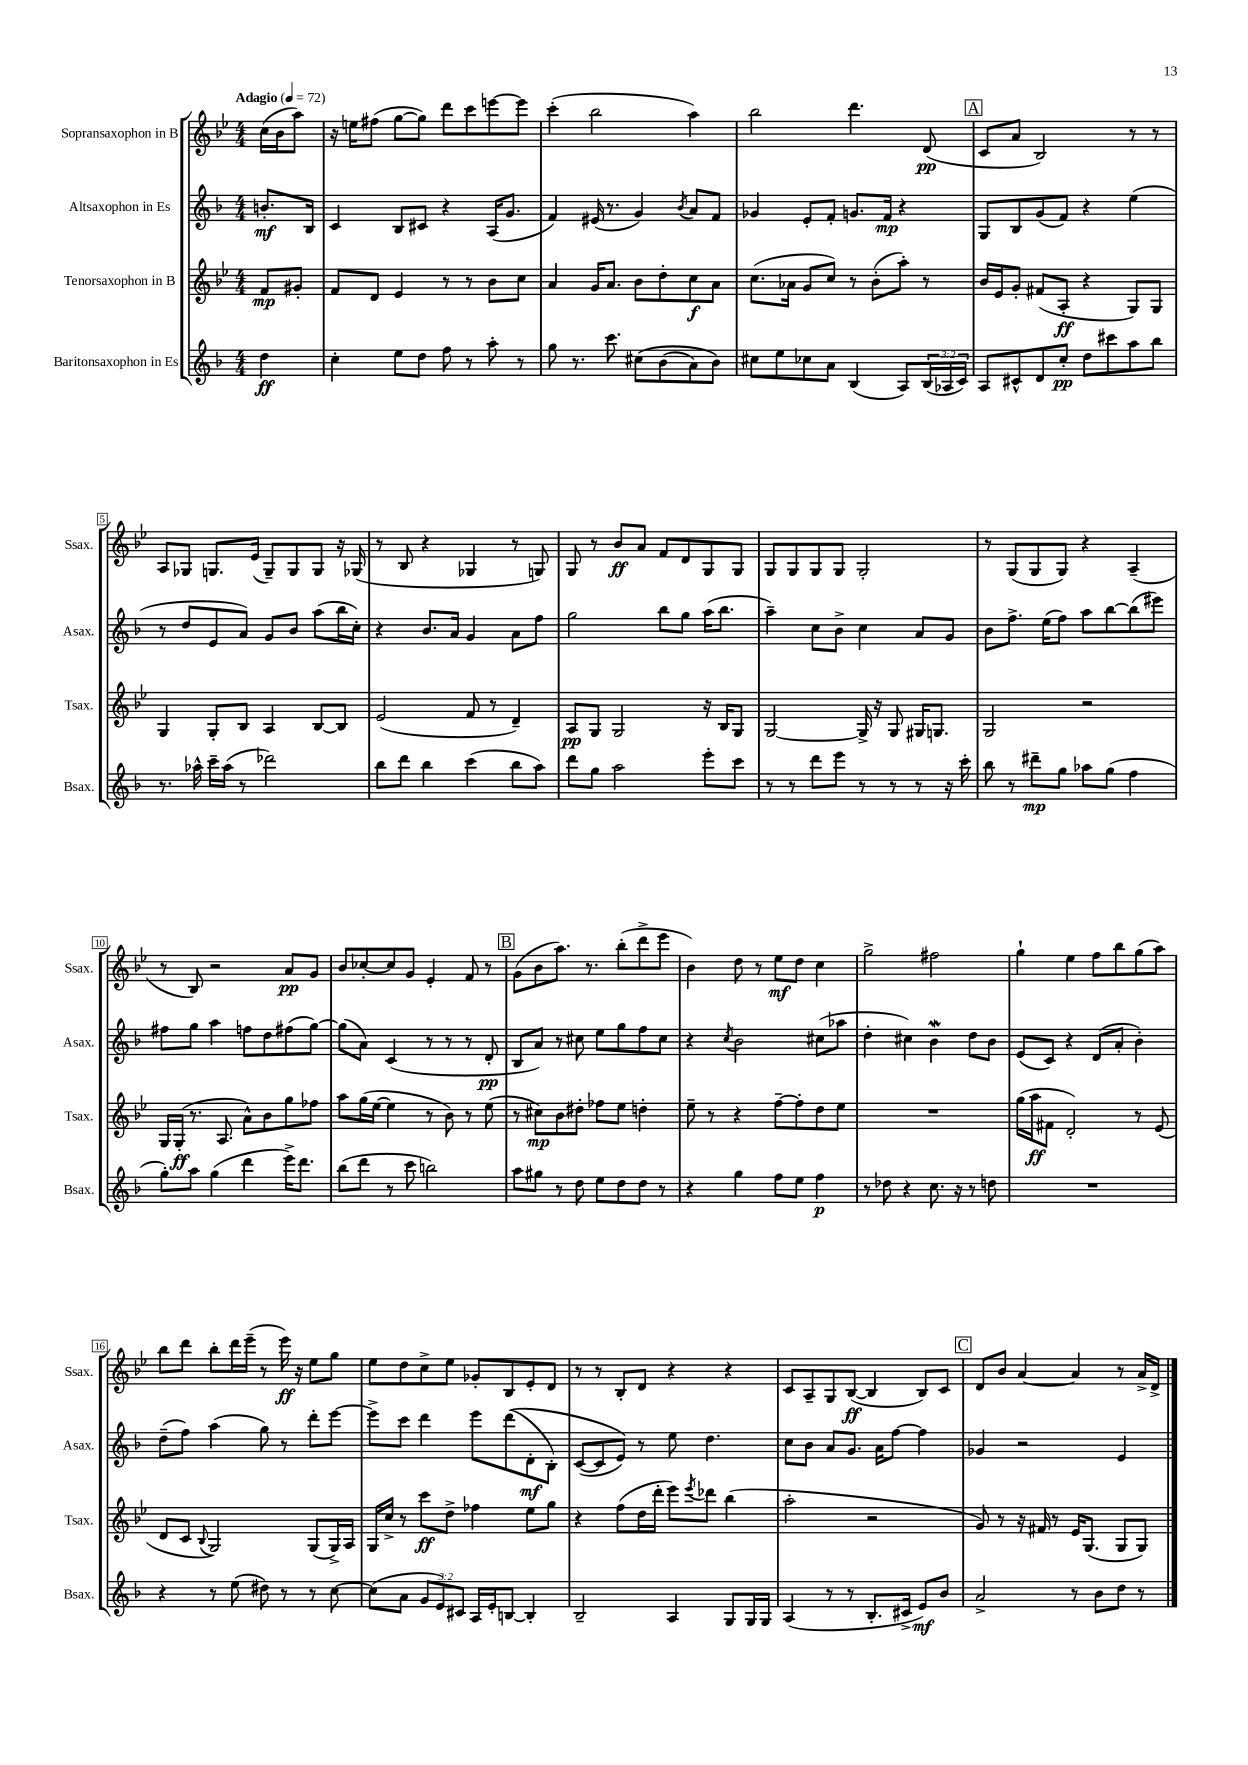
<<
\new StaffGroup <<
\new Staff = "s0" \with { instrumentName = "Sopransaxophon in B" shortInstrumentName = "Ssax." } {
    \clef treble \key bes \major \numericTimeSignature \time 4/4 \partial 4 \tempo "Adagio" 4 = 72
    c''16( bes'16 a''8) |
    r16 e''16 fis''8( g''8~ g''8) d'''8 c'''8 e'''8~ e'''8 |
    c'''4-.( bes''2 a''4) |
    bes''2 d'''4. d'8\pp( |
    \mark \markup { \box "A" } c'8 a'8 bes2) r8 r8 |
    a8 ges8 g8. ees'16( g8--) g8 g8 r16 ges16( |
    r8 bes8 r4 ges4 r8 g8) |
    g8 r8 bes'8\ff a'8 f'8 d'8 g8 g8 |
    g8 g8 g8 g8 g2-. |
    r8 g8( g8 g8) r4 a4--( |
    r8 bes8) r2 a'8\pp g'8 |
    bes'8 ces''8~-. ces''8 g'8 ees'4-. f'8 r8 |
    \mark \markup { \box "B" } g'8( bes'8 a''8.) r8. bes''8-.( d'''8-> ees'''8 |
    bes'4) d''8 r8 ees''8\mf d''8 c''4 |
    g''2-> fis''2 |
    g''4-! ees''4 f''8 bes''8 g''8( a''8) |
    bes''8 d'''8 bes''8-. d'''16 ees'''16--( r8 ees'''16\ff) r16 ees''8 g''8 |
    ees''8 d''8 c''8-> ees''8 ges'8-. bes8 ees'8-. d'8 |
    r8 r8 bes8-. d'8 r4 r4 |
    c'8 a8-- g8 bes8~\ff( bes4 bes8) c'8 |
    \mark \markup { \box "C" } d'8 bes'8 a'4~ a'4 r8 a'16-> d'16-> \bar "|." |
}
\new Staff = "s1" \with { instrumentName = "Altsaxophon in Es" shortInstrumentName = "Asax." } {
    \clef treble \key f \major \numericTimeSignature \time 4/4 \partial 4
    b'8.-.\mf bes16 |
    c'4 bes8 cis'8 r4 a16( g'8. |
    f'4) eis'16( r8. g'4) \acciaccatura { bes'8 } a'8 f'8 |
    ges'4 e'8-. f'8-. g'8. f'16\mp r4 |
    \mark \markup { \box "A" } g8 bes8 g'8( f'8) r4 e''4( |
    r8 d''8 e'8 a'8) g'8 bes'8 a''8( bes''16 c''16-.) |
    r4 bes'8. a'16 g'4 a'8 f''8 |
    g''2 bes''8 g''8 a''16( bes''8. |
    a''4--) c''8 bes'8-> c''4 a'8 g'8 |
    bes'8 f''8.-> e''16( f''8) a''8 bes''8~ bes''8( eis'''8) |
    fis''8 g''8 a''4 f''8 d''8 fis''8( g''8~) |
    g''8( a'8) c'4( r8 r8 r8 d'8-.\pp |
    \mark \markup { \box "B" } bes8 a'8) r8 cis''8 e''8 g''8 f''8 cis''8 |
    r4 \acciaccatura { c''8 } bes'2 cis''8( aes''8 |
    d''4-. cis''4) bes'4\mordent d''8 bes'8 |
    e'8( c'8) r4 d'8( a'8-. bes'4-.) |
    d''8--( f''8) a''4( g''8) r8 d'''8-. e'''8~ |
    e'''8-> c'''8 d'''4 e'''8 d'''8(\( d'8-.\mf bes8-.) |
    c'8~( c'8 e'8)\) r8 e''8 d''4. |
    c''8 bes'8 a'8 g'8. a'16 f''8~ f''4 |
    \mark \markup { \box "C" } ges'4 r2 e'4 \bar "|." |
}
\new Staff = "s2" \with { instrumentName = "Tenorsaxophon in B" shortInstrumentName = "Tsax." } {
    \clef treble \key bes \major \numericTimeSignature \time 4/4 \partial 4
    f'8\mp gis'8-. |
    f'8 d'8 ees'4 r8 r8 bes'8 c''8 |
    a'4 g'16 a'8. bes'8 d''8-. c''8\f a'8 |
    c''8.( aes'16 g'8 c''8) r8 bes'8-.( a''8-.) r8 |
    \mark \markup { \box "A" } bes'16 ees'16 g'8-. fis'8( a8-.\ff r4 g8) g8 |
    g4 g8-. bes8 a4 bes8~ bes8 |
    ees'2( f'8 r8 d'4--) |
    a8\pp g8 g2 r16 bes16 g8 |
    g2~ g16-> r16 g8 gis16 g8. |
    g2 r2 |
    g16 g16-.\ff( r8. a8. a'8-^) bes'8 g''8 fes''8 |
    a''8 g''16( ees''16~ ees''4 r8 bes'8) r8 ees''8( |
    \mark \markup { \box "B" } r8 cis''8\mp) bes'8 dis''8-. fes''8 ees''8 d''4-. |
    ees''8-- r8 r4 f''8~-- f''8-. d''8 ees''8 |
    R1 |
    g''16( a''16\ff fis'8 d'2-.) r8 ees'8( |
    d'8 c'8 \appoggiatura { bes8 } g2) g8( g16->) a16 |
    g16 c''16-> r8 c'''8\ff d''8-> fes''4 ees''8 g''8 |
    r4 f''8( d''16 d'''16-. ees'''8) \acciaccatura { ees'''8 } des'''8 bes''4( |
    a''2-. r2 |
    \mark \markup { \box "C" } g'8) r8 r16 fis'16 r8 ees'16 g8.( g8 g8) \bar "|." |
}
\new Staff = "s3" \with { instrumentName = "Baritonsaxophon in Es" shortInstrumentName = "Bsax." } {
    \clef treble \key f \major \numericTimeSignature \time 4/4 \override Staff.TupletNumber.text = #tuplet-number::calc-fraction-text \partial 4
    d''4\ff |
    c''4-. e''8 d''8 f''8 r8 a''8-. r8 |
    g''8 r8. c'''8. cis''8\( bes'8( a'8) bes'8\) |
    cis''8 e''8 ces''8 a'8 bes4( a8) \tuplet 3/2 { bes16( aes16 c'16) } |
    \mark \markup { \box "A" } a8 cis'8-^ d'8 c''8-.\pp d''8 cis'''8 a''8 bes''8 |
    r8. aes''16-^ c'''16-- aes''16( r8 des'''2) |
    bes''8 d'''8 bes''4 c'''4( bes''8 a''8) |
    d'''8 g''8 a''2 e'''8-. c'''8 |
    r8 r8 d'''8 e'''8 r8 r8 r8 r16 c'''16-. |
    bes''8 r8 dis'''8--\mp g''8 aes''8 g''8( f''4 |
    g''8-.) a''8 g''4( d'''4 e'''16->) d'''8. |
    bes''8( d'''8 r8 c'''8 b''2) |
    \mark \markup { \box "B" } a''8 gis''8 r8 d''8 e''8 d''8 d''8 r8 |
    r4 g''4 f''8 e''8 f''4\p |
    r8 des''8 r4 c''8. r16 r8 d''8 |
    R1 |
    r4 r8 e''8( dis''8) r8 r8 c''8~ |
    c''8( a'8 \tuplet 3/2 { g'8 e'8) cis'8 } a16 e'16-. b8~ b4-. |
    bes2-- a4 g8 g16 g16 |
    a4( r8 r8 bes8.-. cis'16-> e'8\mf) bes'8 |
    \mark \markup { \box "C" } a'2-> r8 bes'8 d''8 r8 \bar "|." |
}
>>
>>
\layout { \context { \Score \override BarNumber.stencil = #(make-stencil-boxer 0.1 0.3 ly:text-interface::print) } }
